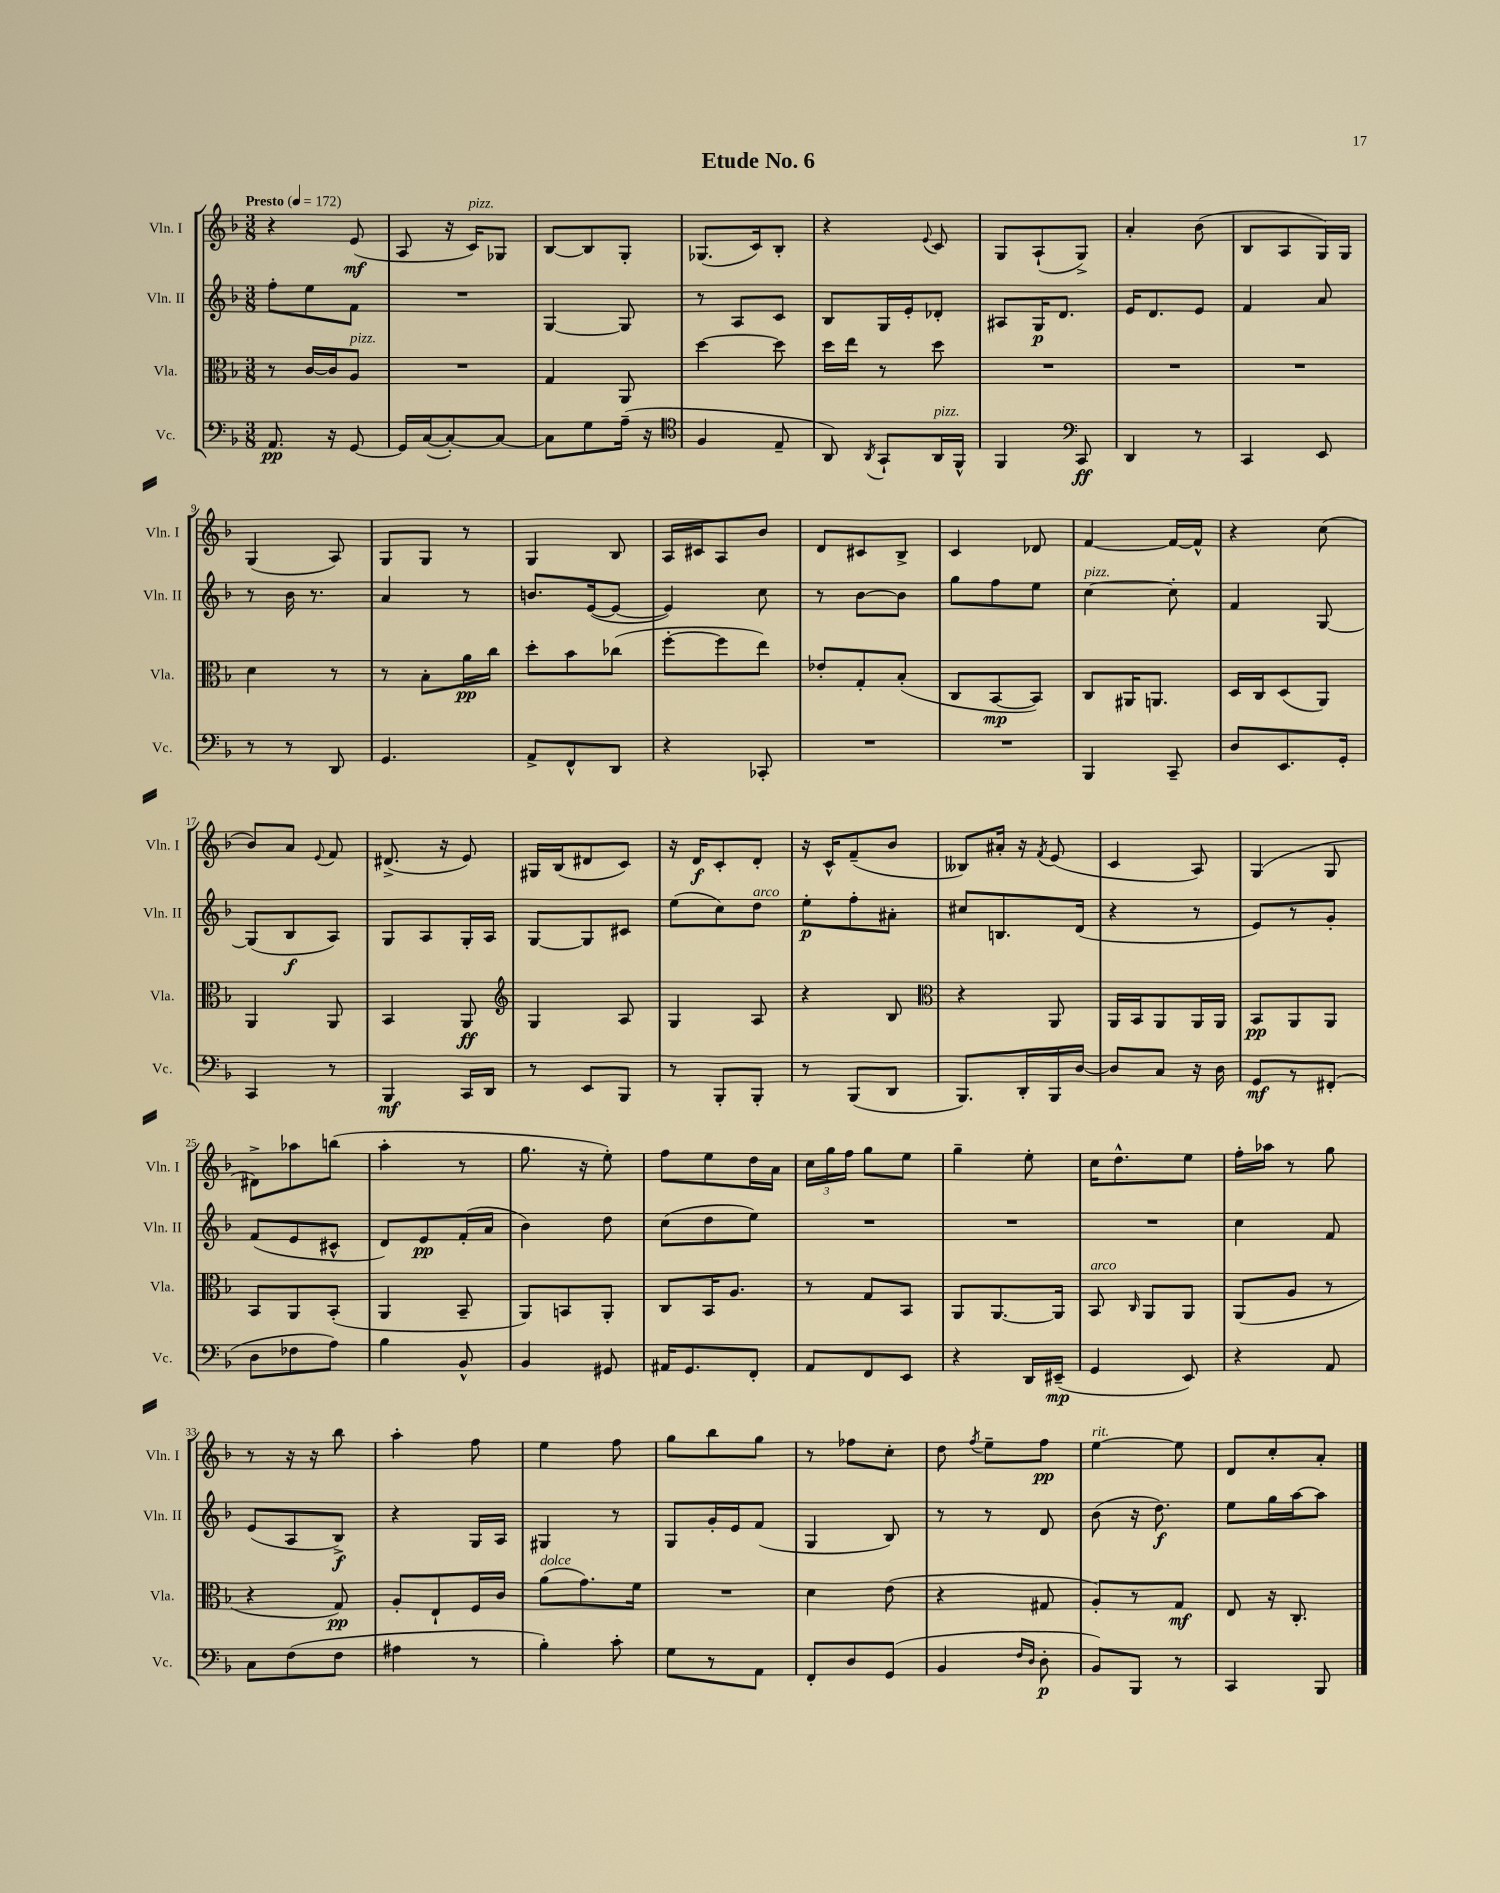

**kern	**kern	**kern	**kern
*staff4	*staff3	*staff2	*staff1
*clefF4	*clefC3	*clefG2	*clefG2
*k[b-]	*k[b-]	*k[b-]	*k[b-]
*M3/8	*M3/8	*M3/8	*M3/8
*MM172	*MM172	*MM172	*MM172
8.AA	8r	8ff'	4r
.	[16c	8ee	.
16r	16c]	.	.
[8GG	8A	8f	(8e
=	=	=	=
16GG]	4.r	4.r	8A
([16C	.	.	.
8C'_)	.	.	16r
.	.	.	16c)
8C_	.	.	8G-
=	=	=	=
8C]	4G	[4G	[8B-
8G	.	.	8B-]
(16A~	8AA	8G]	8G'
16r	.	.	.
=	=	=	=
*clefC4	*	*	*
4F	[4dd	8r	(8.G-
.	.	8A	.
.	.	.	16c)
8E~	8dd]	8c	8B-'
=	=	=	=
8AA)	16dd	8B-	4r
.	16ee	.	.
8qAA	.	.	.
8GG`	8r	16G	.
.	.	16e'	.
.	.	.	8qqe
16AA	8dd	8d-'	8c
16FF^^	.	.	.
=	=	=	=
4FF	4.r	8A#	8G
.	.	16G	(8A`
.	.	8.d	.
*clefF4	*	*	*
8CC	.	.	8G^)
=	=	=	=
4DD	4.r	16e	4a'
.	.	8.d	.
8r	.	8e	(8b-
=	=	=	=
4CC	4.r	4f	8B-
.	.	.	8A
8EE	.	8a	16G)
.	.	.	16G
=	=	=	=
8r	4d	8r	(4G
8r	.	16b-	.
.	.	8.r	.
8DD	8r	.	8A)
=	=	=	=
4.GG	8r	4a	8G
.	8B-'	.	8G
.	16a	8r	8r
.	16cc	.	.
=	=	=	=
8AA^	8dd'	8.b	4G
8FF^^	8b-	.	.
.	.	([16e	.
8DD	(8cc-	8e_	8B-
=	=	=	=
4r	[8ff'	4e])	16A
.	.	.	16c#
.	8ff]	.	8A
8CC-'	8ee)	8cc	8b-
=	=	=	=
4.r	8e-'	8r	8d
.	8G'	[8b-	8c#
.	(8B-'	8b-]	8B-^
=	=	=	=
4.r	8C	8gg	4c
.	[8BB-	8ff	.
.	8BB-])	8ee	8d-
=	=	=	=
4BBB-	8C	[4cc	[4f
.	16AA#	.	.
.	8.AA	.	.
8CC~	.	8cc']	16f_
.	.	.	16f^^]
=	=	=	=
8D	16D	4f	4r
.	16C	.	.
8.EE	(8D	.	.
.	8AA)	[8G	(8cc
16GG'	.	.	.
=	=	=	=
4CC	4AA	(8G]	8b-)
.	.	8B-	8a
.	.	.	8qqe
8r	8AA	8A)	8f
=	=	=	=
4BBB-	4BB-	8G	(8.d#^
.	.	8A	.
.	.	.	16r
16CC	8AA	16G'	8e)
16DD	.	16A	.
=	=	=	=
*	*clefG2	*	*
8r	4G	[8G	16G#
.	.	.	(16B-
8EE	.	8G]	8d#
8BBB-	8A	8c#	8c)
=	=	=	=
8r	4G	(8ee	16r
.	.	.	16d
8BBB-'	.	8cc)	8c'
8BBB-'	8A	8dd	8d'
=	=	=	=
8r	4r	8ee'	16r
.	.	.	16c^^
(8BBB-	.	8ff'	(8f~
8DD	8B-	8a#'	8b-
=	=	=	=
*	*clefC3	*	*
8.BBB-)	4r	8cc#	8B--)
.	.	8.B	16a#'
16DD'	.	.	16r
.	.	.	8qf
16BBB-	8AA	.	(8e
[16D	.	(16d	.
=	=	=	=
8D]	16AA	4r	4c
.	16BB-	.	.
8C	8AA	.	.
16r	16AA	8r	8A)
16D	16AA	.	.
=	=	=	=
8GG	8BB-	8e)	(4G
8r	8AA	8r	.
(8FF#'	8AA	8g'	8G
=	=	=	=
8D	8BB-	(8f	8d#^)
8F-	8AA	8e	8aa-
8A)	(8BB-'	8c#^^	(8bb
=	=	=	=
4B-	4AA	8d)	4aa'
.	.	8e	.
8BB-^^	8BB-~	(16f'	8r
.	.	16a	.
=	=	=	=
4BB-	8AA)	4b-)	8.gg
.	8BB	.	.
.	.	.	16r
8GG#	8AA'	8dd	8ee')
=	=	=	=
16AA#	8C	(8cc	8ff
8.GG	.	.	.
.	16BB-	8dd	8ee
.	8.A	.	.
8FF'	.	8ee)	16dd
.	.	.	16a
=	=	=	=
8AA	8r	4.r	24cc
.	.	.	24gg
.	.	.	24ff
8FF	8G	.	8gg
8EE	8BB-	.	8ee
=	=	=	=
4r	8AA	4.r	4gg~
.	[8.AA	.	.
16DD	.	.	8ee'
(16EE#~	16AA]	.	.
=	=	=	=
4GG	8BB-	4.r	16cc
.	.	.	8.dd^^
.	16qqC	.	.
.	8AA	.	.
8EE)	8AA	.	8ee
=	=	=	=
4r	(8AA	4cc	16ff'
.	.	.	16aa-
.	8A	.	8r
8AA	8r	8f	8gg
=	=	=	=
8C	4r	(8e	8r
(8F	.	8A	16r
.	.	.	16r
8F	8G)	8B-^)	8bb-
=	=	=	=
4A#	8A'	4r	4aa'
.	8E`	.	.
8r	16F	16G	8ff
.	16c	16A	.
=	=	=	=
4B-')	(8a	4G#	4ee
.	8.g)	.	.
8c'	.	8r	8ff
.	16f	.	.
=	=	=	=
8G	4.r	8G	8gg
8r	.	16g'	8bb-
.	.	16e	.
8AA	.	(8f	8gg
=	=	=	=
8FF'	4d	4G	8r
8D	.	.	8ff-
(8GG	(8e	8B-)	8cc'
=	=	=	=
4BB-	4r	8r	8dd
.	.	.	8qff
.	.	8r	8ee~
16qqF	.	.	.
16qqD	.	.	.
8D'	8G#	8d	8ff
=	=	=	=
8BB-)	8A')	(8b-	[4ee
8BBB-	8r	16r	.
.	.	8.dd)	.
8r	8G	.	8ee]
=	=	=	=
4CC	8E	8ee	8d
.	16r	16gg	8cc'
.	8.C'	[16aa	.
8BBB-	.	8aa]	8a'
==	==	==	==
*-	*-	*-	*-
